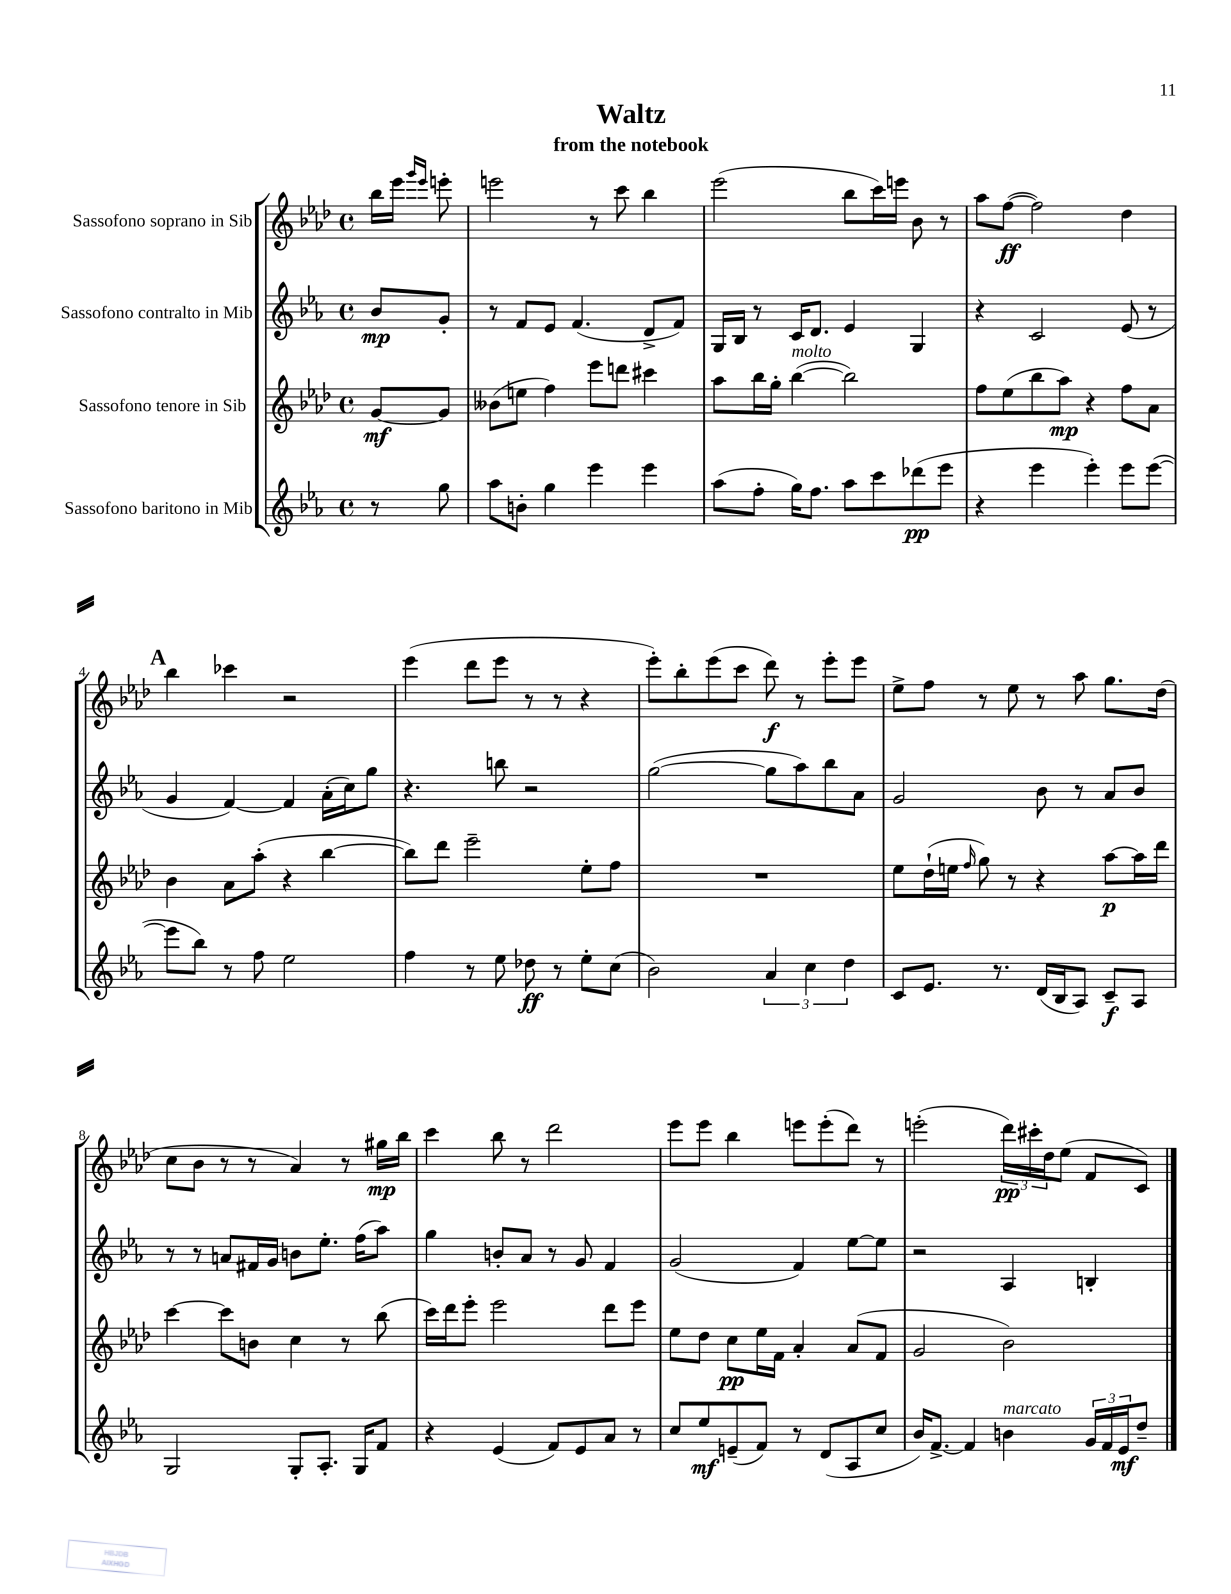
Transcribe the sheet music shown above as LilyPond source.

\header { title = "Waltz" subtitle = "from the notebook" }
<<
\new StaffGroup <<
\new Staff = "s0" \with { instrumentName = "Sassofono soprano in Sib" } {
    \clef treble \key aes \major \defaultTimeSignature \time 4/4 \partial 4
    bes''16 ees'''16 \grace { g'''16 ees'''16 } e'''8-. |
    e'''2 r8 c'''8 bes''4 |
    ees'''2( bes''8 c'''16) e'''16 bes'8 r8 |
    aes''8 f''8~\ff( f''2) des''4 |
    \mark \markup { \bold "A" } bes''4 ces'''4 r2 |
    ees'''4( des'''8 ees'''8 r8 r8 r4 |
    ees'''8-.) bes''8-. ees'''8( c'''8 des'''8\f) r8 ees'''8-. ees'''8 |
    ees''8-> f''8 r8 ees''8 r8 aes''8 g''8. des''16( |
    c''8 bes'8 r8 r8 aes'4) r8 gis''16\mp bes''16 |
    c'''4 bes''8 r8 des'''2 |
    ees'''8 ees'''8 bes''4 e'''8 e'''8-.( des'''8) r8 |
    e'''2-.( \tuplet 3/2 { des'''16\pp) cis'''16-. des''16 } ees''8( f'8 c'8) \bar "|." |
}
\new Staff = "s1" \with { instrumentName = "Sassofono contralto in Mib" } {
    \clef treble \key ees \major \defaultTimeSignature \time 4/4 \partial 4
    bes'8\mp g'8-. |
    r8 f'8 ees'8 f'4.( d'8-> f'8) |
    g16 bes16 r8 c'16 d'8. ees'4 g4 |
    r4 c'2 ees'8( r8 |
    \mark \markup { \bold "A" } g'4 f'4~) f'4 aes'16-.( c''16) g''8 |
    r4. b''8 r2 |
    g''2~( g''8 aes''8) bes''8 aes'8 |
    g'2 bes'8 r8 aes'8 bes'8 |
    r8 r8 a'8 fis'16 g'16 b'8 ees''8.-. f''16( aes''8) |
    g''4 b'8-. aes'8 r8 g'8 f'4 |
    g'2( f'4) ees''8~ ees''8 |
    r2 aes4 b4-. \bar "|." |
}
\new Staff = "s2" \with { instrumentName = "Sassofono tenore in Sib" } {
    \clef treble \key aes \major \defaultTimeSignature \time 4/4 \partial 4
    g'8~\mf g'8 |
    beses'8( e''8 f''4) ees'''8 d'''8 cis'''4 |
    aes''8 bes''16 g''16-. bes''4~^\markup { \italic "molto" }( bes''2) |
    f''8 ees''8( bes''8 aes''8\mp) r4 f''8 aes'8 |
    \mark \markup { \bold "A" } bes'4 aes'8 aes''8-.( r4 bes''4~ |
    bes''8) des'''8 ees'''2-- ees''8-. f''8 |
    R1 |
    ees''8 des''16-!( e''16 \grace { f''16 } g''8) r8 r4 aes''8~\p aes''16 des'''16 |
    c'''4~ c'''8 b'8 c''4 r8 bes''8( |
    c'''16) des'''16 ees'''8-. ees'''2 des'''8 ees'''8 |
    ees''8 des''8 c''8\pp ees''16 f'16 aes'4-. aes'8( f'8 |
    g'2 bes'2) \bar "|." |
}
\new Staff = "s3" \with { instrumentName = "Sassofono baritono in Mib" } {
    \clef treble \key ees \major \defaultTimeSignature \time 4/4 \partial 4
    r8 g''8 |
    aes''8 b'8-. g''4 ees'''4 ees'''4 |
    aes''8( f''8-. g''16) f''8. aes''8 c'''8 des'''8\pp( ees'''8 |
    r4 ees'''4 ees'''4-.) ees'''8 ees'''8~( |
    \mark \markup { \bold "A" } ees'''8 bes''8) r8 f''8 ees''2 |
    f''4 r8 ees''8 des''8\ff r8 ees''8-. c''8( |
    bes'2) \tuplet 3/2 { aes'4 c''4 d''4 } |
    c'8 ees'8. r8. d'16( bes16 aes8) c'8--\f aes8 |
    g2 g8-. aes8.-. g16 f'8 |
    r4 ees'4( f'8) ees'8 aes'8 r8 |
    c''8 ees''8\mf e'8--( f'8) r8 d'8( aes8 c''8 |
    bes'16) f'8.~-> f'4 b'4^\markup { \italic "marcato" } \tuplet 3/2 { g'16 f'16 ees'16\mf } d''8-- \bar "|." |
}
>>
>>
